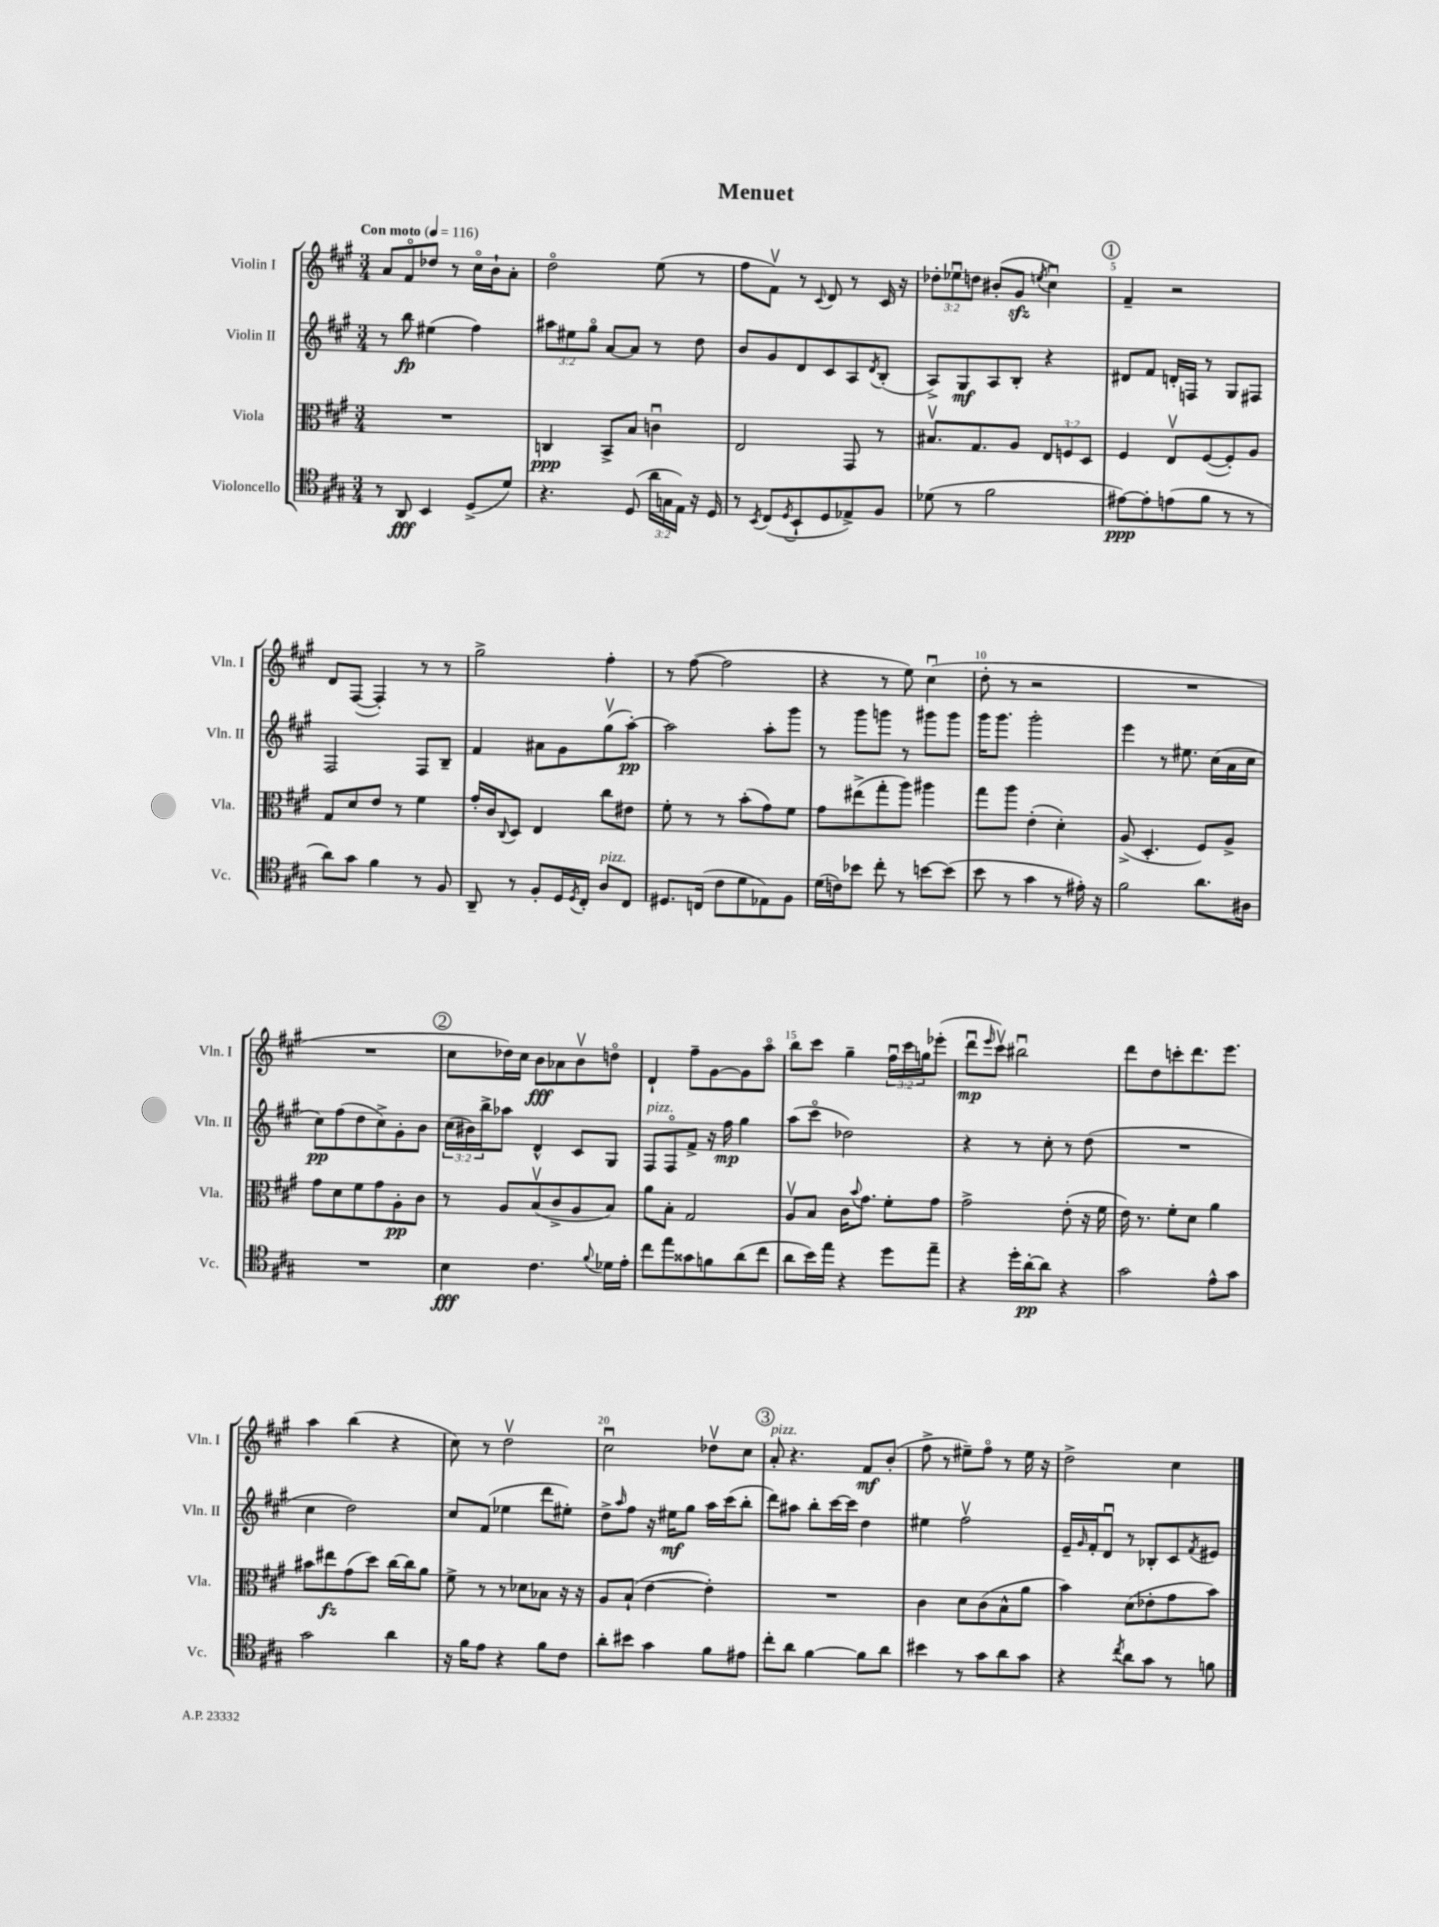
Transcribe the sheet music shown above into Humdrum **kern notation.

**kern	**dynam	**kern	**dynam	**kern	**dynam	**kern	**dynam
*part4	*part4	*part3	*part3	*part2	*part2	*part1	*part1
*staff4	*staff4	*staff3	*staff3	*staff2	*staff2	*staff1	*staff1
*I"Violoncello	*	*I"Viola	*	*I"Violin II	*	*I"Violin I	*
*I'Vc.	*	*I'Vla.	*	*I'Vln. II	*	*I'Vln. I	*
*clefC4	*	*clefC3	*	*clefG2	*	*clefG2	*
*k[f#c#g#]	*	*k[f#c#g#]	*	*k[f#c#g#]	*	*k[f#c#g#]	*
*M3/4	*	*M3/4	*	*M3/4	*	*M3/4	*
*MM116	*	*MM116	*	*MM116	*	*MM116	*
=1	=1	=1	=1	=1	=1	=1	=1
!	!	!	!	!	!	!LO:TX:a:B:t=Con moto	!
8r	.	2.r	.	8r	.	8a/L	.
8AA/	fff	.	.	8bb\	fp	8f#/	.
4BB/	.	.	.	(4ee#X\	.	8dd-X/J	.
.	.	.	.	.	.	8r	.
(8D^/L	.	.	.	4ff#\)	.	16cc#\LL	.
.	.	.	.	.	.	16b`\J	.
8d/J)	.	.	.	.	.	8a'\J	.
=2	=2	=2	=2	=2	=2	=2	=2
4.r	.	4Cn/	ppp	12aa#X\L	.	2dd\	.
.	.	.	.	12ee#X\	.	.	.
.	.	.	.	12gg#\J	.	.	.
.	.	8BB^/L	.	[8a/L	.	.	.
(8D/	.	8B/J	.	8a/J]	.	.	.
24a\LL	.	4cnu\	.	8r	.	(8ee\	.
24Gn\	.	.	.	.	.	.	.
24E\JJ)	.	.	.	.	.	.	.
16r	.	.	.	8dd\	.	8r	.
16D/	.	.	.	.	.	.	.
=3	=3	=3	=3	=3	=3	=3	=3
8r	.	2E/	.	8b/L	.	8ff#\L	.
8qBB/	.	.	.	.	.	.	.
(8C#/L	.	.	.	8g#/	.	8f#v\J)	.
8qD/	.	.	.	.	.	.	.
8BB`/	.	.	.	8d/	.	8r	.
.	.	.	.	.	.	8qqc#/	.
8D/	.	.	.	8c#/	.	8d/	.
8E-X^/)	.	8GG#/	.	8A/	.	8r	.
.	.	.	.	8qd/	.	.	.
8F#/J	.	8r	.	(8B'/J	.	16c#/	.
.	.	.	.	.	.	16r	.
=4	=4	=4	=4	=4	=4	=4	=4
(8d-X\	.	8.B#Xv/L	.	8A^/L)	.	12dd-X'\L	.
.	.	.	.	.	.	12ee-Xu\	.
8r	.	.	.	8G#/	mf	.	.
.	.	.	.	.	.	12ddn\J	.
.	.	8.G#/	.	.	.	.	.
2f#\	.	.	.	8A/	.	(8b#X'/L	.
.	.	8A/J	.	8B'/J	.	8g#zz/J	.
.	.	.	.	.	.	8qeen/	.
.	.	12E/L	.	4r	.	4cc#u\)	.
.	.	12Fn/	.	.	.	.	.
.	.	12D/J	.	.	.	.	.
!!LO:REH:place=s1:t=1
=5	=5	=5	=5	=5	=5	=5	=5
[8e#X\L)	ppp	4F#/	.	8d#X/L	.	4f#~/	.
8e#'\]	.	.	.	8f#/J	.	.	.
(8en\	.	8Ev/L	.	16dn'/LL	.	2r	.
.	.	.	.	16Fn/JJ	.	.	.
8f#\J	.	([8F#/	.	8r	.	.	.
8r	.	8F#'/])	.	8G#/L	.	.	.
8r	.	8A/J	.	8F#X/J	.	.	.
!!LO:LB:g=z
=6	=6	=6	=6	=6	=6	=6	=6
8a\L)	.	8G#/L	.	2F#/	.	8d/L	.
8g#\J	.	8d/	.	.	.	([8F#/J	.
4f#\	.	8e/J	.	.	.	4F#'/])	.
.	.	8r	.	.	.	.	.
8r	.	4f#\	.	8F#/L	.	8r	.
8F#/	.	.	.	8B~/J	.	8r	.
=7	=7	=7	=7	=7	=7	=7	=7
8AA~/	.	16g#'/LL	.	4f#/	.	2gg#^\	.
.	.	16c#/J	.	.	.	.	.
.	.	8qqC#/	.	.	.	.	.
8r	.	8D/J	.	.	.	.	.
8F#'/L	.	4E/	.	8a#X\L	.	.	.
16D/L	.	.	.	8g#\	.	.	.
8qD/	.	.	.	.	.	.	.
16C#'/JJ	.	.	.	.	.	.	.
!LO:TX:a:i:t=pizz.	!	!	!	!	!	!	!
8A/L	.	8cc#\L	.	(8gg#v\	.	4ff#'\	.
8C#/J	.	8e#X\J	.	[8aa'\J)	pp	.	.
=8	=8	=8	=8	=8	=8	=8	=8
8.D#X/L	.	8f#'\	.	2aa\]	.	8r	.
.	.	8r	.	.	.	([8ff#\	.
(16Cn/Jk	.	.	.	.	.	.	.
8c#\L	.	8r	.	.	.	2ff#\]	.
8d\	.	(8b'\L	.	.	.	.	.
8E-X\)	.	8g#\)	.	8aa'\L	.	.	.
8F#\J	.	8f#\J	.	8ggg#\J	.	.	.
=9	=9	=9	=9	=9	=9	=9	=9
(16d\LL	.	8g#\L	.	8r	.	4r	.
16cn\J)	.	.	.	.	.	.	.
8b-X\J	.	(8ee#X^\	.	8ggg#\L	.	.	.
8cc#'\	.	8gg#'\	.	8gggn\J	.	8r	.
8r	.	8aa\J)	.	8r	.	8ee\)	.
[8bn\L	.	4aa#X\	.	8ggg#X\L	.	(4cc#u\	.
(8b\J]	.	.	.	8ggg#\J	.	.	.
=10	=10	=10	=10	=10	=10	=10	=10
8b\	.	8gg#\L	.	16ggg#\KL	.	8dd'\	.
.	.	.	.	8.ggg#\J	.	.	.
8r	.	8aa\J	.	.	.	8r	.
4g#\	.	(4e'\	.	2ggg#'\	.	2r	.
8r	.	4d'\)	.	.	.	.	.
16e#X'\)	.	.	.	.	.	.	.
16r	.	.	.	.	.	.	.
=11	=11	=11	=11	=11	=11	=11	=11
2f#\	.	(8A^/	.	4eee\	.	2.r	.
.	.	4.D'/	.	.	.	.	.
.	.	.	.	8r	.	.	.
.	.	.	.	8.ee#X\	.	.	.
8.a\L	.	8F#/L)	.	.	.	.	.
.	.	.	.	(16cc#\LL	.	.	.
.	.	8A^/J	.	16a\	.	.	.
16A#X\Jk	.	.	.	16cc#\JJ	.	.	.
!!LO:LB:g=z
=12	=12	=12	=12	=12	=12	=12	=12
2.r	.	8g#\L	.	8cc#\L)	pp	2.r	.
.	.	8d\	.	(8ff#\	.	.	.
.	.	8f#\	.	8dd\	.	.	.
.	.	8g#\	.	8cc#^\)	.	.	.
.	.	8A'\	pp	8g#'\	.	.	.
.	.	8c#\J	.	8b\J	.	.	.
!!LO:REH:place=s1:t=2
=13	=13	=13	=13	=13	=13	=13	=13
4B\	fff	8r	.	(24cc#\LL	.	8cc#\L	.
.	.	.	.	24b#X\)	.	.	.
.	.	.	.	24bb^\J	.	.	.
.	.	8A/L	.	8aa-X\J	.	16dd-X\L)	.
.	.	.	.	.	.	16cc#\JJ	.
4.c#\	.	(8Bv/	.	4d^^/	.	8b\L	fff
.	.	8c#^/	.	.	.	8a-X\	.
.	.	8A/	.	8c#/L	.	8bv\	.
8qqf#/	.	.	.	.	.	.	.
16d-X\LL	.	8B/J)	.	8G#/J	.	8ddn\J	.
16e'\JJ	.	.	.	.	.	.	.
=14	=14	=14	=14	=14	=14	=14	=14
!	!	!	!	!LO:TX:a:i:t=pizz.	!	!	!
8cc#\L	.	8a\L	.	8F#/L	.	4d`/	.
8ee\	.	8B'\J	.	8F#/	.	.	.
8g##X\	.	2G#/	.	8f#^/J	.	8ff#~\L	.
8fn\	.	.	.	16r	.	[8g#\	.
.	.	.	.	16ff#\	mp	.	.
(8a\	.	.	.	4gg#\	.	8g#\]	.
8cc#\J	.	.	.	.	.	8aa\J	.
=15	=15	=15	=15	=15	=15	=15	=15
8a\L	.	8Av/L	.	(8aa\L	.	8bb\L	.
16b\L)	.	8B/J	.	8ccc#\J	.	8ccc#\J	.
16ee\JJ	.	.	.	.	.	.	.
4r	.	16c#\KL	.	2dd-X\)	.	4gg#~\	.
.	.	8qqb/	.	.	.	.	.
.	.	8.g#\J	.	.	.	.	.
8dd\L	.	8f#'\L	.	.	.	24ff#u\LL	.
.	.	.	.	.	.	24ccc#\	.
.	.	.	.	.	.	24ggn\J	.
8ee~\J	.	8g#\J	.	.	.	(8eee-X'\J	.
=16	=16	=16	=16	=16	=16	=16	=16
4r	.	2g#^\	.	4r	.	8dddu\L	mp
.	.	.	.	.	.	16qqeee/	.
.	.	.	.	.	.	8ccc#v\J)	.
16dd'\LL	.	.	.	8r	.	2bb#Xu\	.
[16a'\J	pp	.	.	.	.	.	.
8a\J]	.	.	.	8cc#'\	.	.	.
4r	.	(8e'\	.	8r	.	.	.
.	.	16r	.	(8dd\	.	.	.
.	.	16f#\	.	.	.	.	.
=17	=17	=17	=17	=17	=17	=17	=17
2g#\	.	16e\)	.	2.r	.	8ddd\L	.
.	.	8.r	.	.	.	.	.
.	.	.	.	.	.	8dd\	.
.	.	8f#'\L	.	.	.	8cccn'\	.
.	.	8d\J	.	.	.	8.ddd\	.
8e^^\L	.	4a\	.	.	.	.	.
.	.	.	.	.	.	8.eee\J	.
8g#\J	.	.	.	.	.	.	.
!!LO:LB:g=z
=18	=18	=18	=18	=18	=18	=18	=18
2g#\	.	8b#X\L	.	4cc#\	.	4aa\	.
.	.	8ee#X\	fz	.	.	.	.
.	.	(8g#\	.	2dd\)	.	(4bb\	.
.	.	8dd\J)	.	.	.	.	.
4a\	.	[16cc#\LL	.	.	.	4r	.
.	.	16cc#\J]	.	.	.	.	.
.	.	8a\J	.	.	.	.	.
=19	=19	=19	=19	=19	=19	=19	=19
16r	.	8f#^\	.	8cc#/L	.	8cc#\)	.
16f#\KL	.	.	.	.	.	.	.
8e\J	.	8r	.	(8f#/J	.	8r	.
4r	.	8r	.	4ee-X\	.	2ddv\	.
.	.	8d-X\L	.	.	.	.	.
8f#\L	.	8B-X\J	.	8ddd\L	.	.	.
8c#\J	.	16r	.	8ee#X'\J)	.	.	.
.	.	16r	.	.	.	.	.
=20	=20	=20	=20	=20	=20	=20	=20
8a'\L	.	8A/L	.	8dd^\L	.	2cc#u\	.
.	.	.	.	16qqaa/	.	.	.
8b#X\J	.	(8B`/J	.	8ff#\J	.	.	.
4g#\	.	[4e\	.	16r	.	.	.
.	.	.	.	16ee#X\KL	mf	.	.
.	.	.	.	8gg#\J	.	.	.
8f#\L	.	4e'\])	.	16aa\LL	.	8dd-Xv\L	.
.	.	.	.	(16ccc#\J	.	.	.
8e#X\J	.	.	.	8bb'\J	.	8cc#\J	.
!!LO:REH:place=s1:t=3
=21	=21	=21	=21	=21	=21	=21	=21
!	!	!	!	!	!	!LO:TX:a:i:t=pizz.	!
8cc#'\L	.	2.r	.	8ddd\L)	.	8a'/	.
8a\J	.	.	.	8aa#X\J	.	4.r	.
[4f#\	.	.	.	8bb'\L	.	.	.
.	.	.	.	[16ccc#\L	.	.	.
.	.	.	.	16ccc#\JJ]	.	.	.
8f#\L]	.	.	.	4dd\	.	8f#/L	mf
8a\J	.	.	.	.	.	(8b'/J	.
=22	=22	=22	=22	=22	=22	=22	=22
4b#X\	.	4c#\	.	4ee#X\	.	8ff#^\	.
.	.	.	.	.	.	8r	.
8r	.	8d\L	.	2ff#v\	.	8ee#X~\L)	.
8g#\L	.	(8c#\	.	.	.	8ff#\J	.
8a\	.	8B^^\	.	.	.	8r	.
8g#\J	.	8a\J	.	.	.	16ee#\	.
.	.	.	.	.	.	16r	.
=23	=23	=23	=23	=23	=23	=23	=23
4r	.	4b\)	.	16e~/LL	.	2dd^\	.
.	.	.	.	16qqg#/	.	.	.
.	.	.	.	16f#'/J	.	.	.
.	.	.	.	8du/J	.	.	.
8qcc#/	.	.	.	.	.	.	.
8a\L	.	(8d\L	.	8r	.	.	.
8g#\J	.	8e-X'\	.	8B-X'/L	.	.	.
8r	.	8g#\	.	8c#/	.	4cc#\	.
.	.	.	.	8qf#/	.	.	.
8fn\	.	8b\J)	.	8e#X/J	.	.	.
==	==	==	==	==	==	==	==
*-	*-	*-	*-	*-	*-	*-	*-
